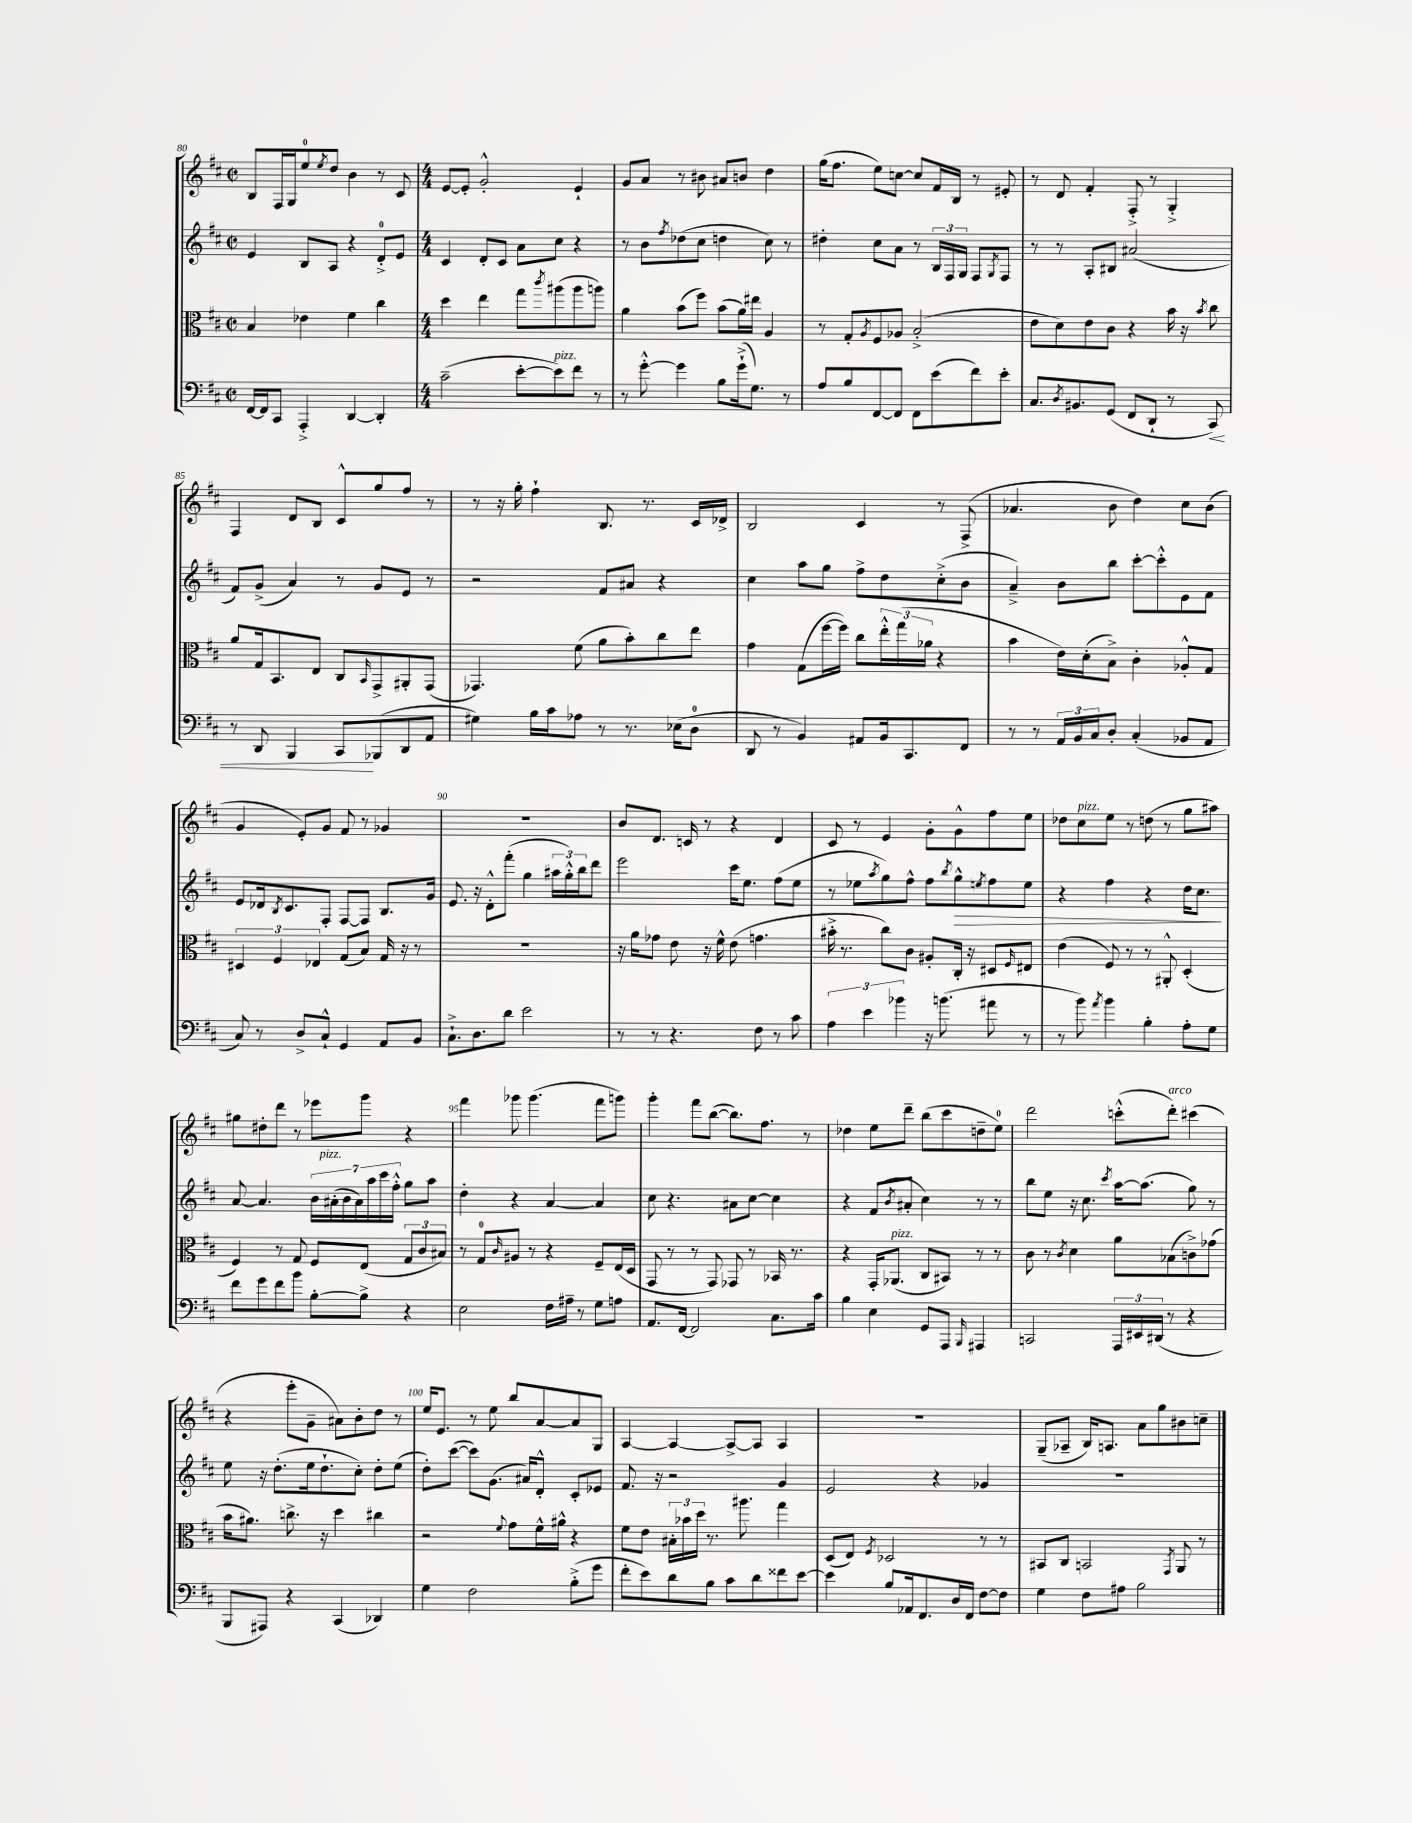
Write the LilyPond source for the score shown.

<<
\new StaffGroup <<
\new Staff = "s0" {
    \clef treble \key d \major \defaultTimeSignature \time 2/2
    b8 fis16 g16 e''8-0 \acciaccatura { e''8 } d''8 b'4 r8 cis'8 |
    \numericTimeSignature \time 4/4 e'8~ e'8-. g'2-.-^ e'4-! |
    g'8 a'8 r8 bis'8 ais'8 b'8 d''4 |
    g''16( fis''8. e''8) c''8~ c''8 fis'16 b16 r8 eis'8-. |
    r8 d'8 fis'4-. fis8-.-> r8 g4-.-> |
    fis4 d'8 b8 cis'8-^ g''8 fis''8 r8 |
    r8 r16 g''16-. fis''4-! b8. r8. cis'16 des'16-> |
    b2 cis'4 r8 fis8->( |
    aes'4. b'8 d''4) cis''8 b'8( |
    g'4 e'8-.) g'8 fis'8 r8 ges'4 |
    R1 |
    b'8 d'8. c'16 r8 r4 d'4 |
    cis'8 r8 e'4 g'8-. g'8-^ fis''8 e''8 |
    des''8 cis''8^\markup { \italic "pizz." } e''8 r8 d''8( r8 g''8 ais''8) |
    gis''8 dis''8-. d'''8 r8 ees'''8 g'''8 r4 |
    fis'''4 ges'''8 ges'''4.( fis'''8 g'''8) |
    g'''4-. fis'''8 b''8~( b''8.) fis''8. r8 |
    des''4 e''8 d'''8-- b''8( cis'''8 d''8-- e''8-0) |
    d'''2 c'''8-.-^( d'''8-.^\markup { \italic "arco" }) cis'''4( |
    r4 e'''8-. g'8-- ais'8) b'8-. d''8 r8 |
    e''16 e'8. r8 e''8 b''8 a'8~ a'8 g8 |
    a4~ a4~ a8~-> a8 a4 |
    R1 |
    g8--( aes8-- b16) a8. a'8 g''8 bis'8 c''8-- \bar "|." |
}
\new Staff = "s1" {
    \clef treble \key d \major \defaultTimeSignature \time 2/2
    e'4 b8 a8 r4 d'8-0-.-> e'8 |
    \numericTimeSignature \time 4/4 cis'4 d'8-. cis'8 a'8 cis''8 r4 |
    r8 b'8 \acciaccatura { fis''8 } des''8( cis''8 d''4 cis''8) r8 |
    dis''4-. cis''8 a'8 r8 \tuplet 3/2 { b16 fis16 g16 } fis8 \acciaccatura { g8 } fis8 |
    r8 r8 a8-. bis8 ais'2( |
    fis'8) g'8->( a'4) r8 g'8 e'8 r8 |
    r2 fis'8 ais'8 r4 |
    cis''4 a''8 g''8 fis''8-> d''8 cis''8-.->( b'8 |
    a'4--->) b'8 b''8 cis'''8~-. cis'''8-.-^ e'8 fis'8 |
    e'8 des'16 \acciaccatura { b8 } cis'8. fis8-. fis8~ fis8 b8. g'16 |
    e'8. r16 d'8-.-^ fis'''8-.( g''4 \tuplet 3/2 { ais''16 g''16-.-^) b''16 } d'''8 |
    e'''2 cis'''16 e''8. fis''8( e''8 |
    r8 ees''8 \acciaccatura { a''8 } g''8) fis''8-^ fis''8 \acciaccatura { b''8 } g''8-^\> \acciaccatura { e''8 } fis''8 e''8 |
    r4 fis''4 r4 d''16 cis''8.\! |
    a'8~ a'4. \tuplet 7/4 { b'16 ais'16-.^\markup { \italic "pizz." }( b'16 ais'16) a''16 cis'''16 fis''16-.-^ } g''8 a''8 |
    d''4-. r4 a'4~ a'4 |
    cis''8 r4. ais'8 cis''8~ cis''4 |
    r4 fis'8( \acciaccatura { b'8 } ais'8-. cis''4) r8 r8 |
    b''8 e''8 r16 cis''8. \acciaccatura { cis'''8 } a''16~ a''8.( g''8) r8 |
    e''8 r16 d''8.-.( e''16 d''8.-! cis''8-.) d''8-. e''8( |
    d''8-.) cis'''8~( cis'''8) g'8.( ais'16) d'8-.-^ cis'8-. ees'8 |
    fis'8. r16 r2 g'4 |
    e'2 r4 ges'4 |
    R1 \bar "|." |
}
\new Staff = "s2" {
    \clef alto \key d \major \defaultTimeSignature \time 2/2
    b4 ees'4 fis'4 cis''4 |
    \numericTimeSignature \time 4/4 d''4 e''4 g''8 \acciaccatura { cis'''8 } ais''8( ais''8 a''8) |
    a'4 b'8( fis''8) b'8( a'16) eis''16 a4 |
    r8 g8-. \acciaccatura { a8 } fis8 aes8 b2-.->( |
    e'8 d'8) e'8 cis'8 r4 b'16 r16 \acciaccatura { b'8 } cis''8 |
    a'8 g16 b,8. e8 cis8 \grace { b,16 } g,8-> ais,8-. g,8( |
    ges,4.) fis'8( a'8 b'8-.) cis''8 e''8 |
    g'4 g8( fis''16~ fis''16) cis''8 \tuplet 3/2 { e''16-.-^ g''16( aes'16 } r4 |
    b'4 e'16) d'16-.( b8->) cis'4-. aes8-.-^ g8 |
    \tuplet 3/2 { dis4 fis4 ees4 } g8( b8) g16 r16 r8 |
    R1 |
    r16 a'16 ges'8 e'8 r16 fis'16-^ e'8( g'4. |
    bis'16-.-> r8. cis''8) cis'8 ais8-. cis16-. r16 dis8 \grace { fis16 } eis8 |
    e'4( fis8) r8 r8 ais,8-.-^ d4-.( |
    fis4) r8 g8 fis8 e8( \tuplet 3/2 { g8 cis'8 bis8) } |
    r8 g8-0 \grace { cis'16 } ais8 r8 r4 fis8-- e16( d16 |
    g,8 r8 r8 g,8) ges,8 r8 bes,16 r8. |
    r4 g,16-. aes,8.^\markup { \italic "pizz." }( cis8 bis,8) r8 r8 |
    cis'8 r8 \acciaccatura { cis'8 } d'4 a'8 bes8( c'8->) ges'8( |
    b'16 ais'8.) c''8.-> r16 d''4 cis''4 |
    r2 \appoggiatura { fis'8 } g'8 fis'16-^ ais'16-^ r4 |
    fis'8 e'8 \tuplet 3/2 { bis16-. bes'16 d''16 } r8. ais''8. g''4 |
    d8( e8) \acciaccatura { fis8 } des2 r8 r8 |
    bis,8 cis8 b,2 \acciaccatura { g,8 } a,8 r8 \bar "|." |
}
\new Staff = "s3" {
    \clef bass \key d \major \defaultTimeSignature \time 2/2
    fis,16~ fis,16 cis,8 a,,4-.-> d,4~ d,4-. |
    \numericTimeSignature \time 4/4 cis'2--( e'8~-. e'8^\markup { \italic "pizz." }) fis'8 r8 |
    r8 g'8~-.-^ g'4 b8 g'16-!->( g8.) r8 |
    a8 b8 fis,8~ fis,8 fis,8 e'8( fis'8) e'8-. |
    cis8. \acciaccatura { d8 } bis,8. g,8( fis,8 d,8-! r8 cis,8\<) |
    r8 d,8 b,,4 cis,8\! bes,,8( d,8 a,8 |
    gis4) b16 cis'16 aes8 r8 r8. ees16( d8-0 |
    d,8 r8 b,4) ais,8 b,16 cis,8. fis,8 |
    r8 r8 \tuplet 3/2 { a,16 b,16 cis16 } d8-. cis4-.( bes,8 a,8 |
    cis8) r8 d8-> cis8-!-^ g,4 a,8 b,8 |
    cis8.-!-> d8. d'8 e'2 |
    r8 r8 r4. fis8 r8 cis'8 |
    \tuplet 3/2 { a4 e'4 bes'4 } r16 b'8.( ais'8 r8 |
    r8 b'8) \acciaccatura { a'8 } b'4 b4-. a8-. g8 |
    fis'8 g'8 fis'8 b'8 b8~-. b8-> r4 |
    e2 fis16 ais16-- r8 g8 a8 |
    a,8. fis,16~ fis,2 cis8. cis'16 |
    b4 e4 g,8 a,,8 \grace { b,,16 } ais,,4 |
    c,2 \tuplet 3/2 { a,,16 eis,16 dis,16( } r8 r4 |
    b,,8 ais,,8) r4 cis,4( des,4) |
    g4 fis2 b8-.->( g'8 |
    fis'8-. e'8) d'8 b8 cis'8 d'8 fisis'8 e'8~ |
    e'4 b8 aes,16 fis,8. d16 fis,16 fis8~ fis8 |
    g4 fis8 ais8 b2 \bar "|." |
}
>>
>>
\layout { \context { \Score currentBarNumber = #80 \override BarNumber.break-visibility = ##(#f #t #t) barNumberVisibility = #(every-nth-bar-number-visible 5) } }
